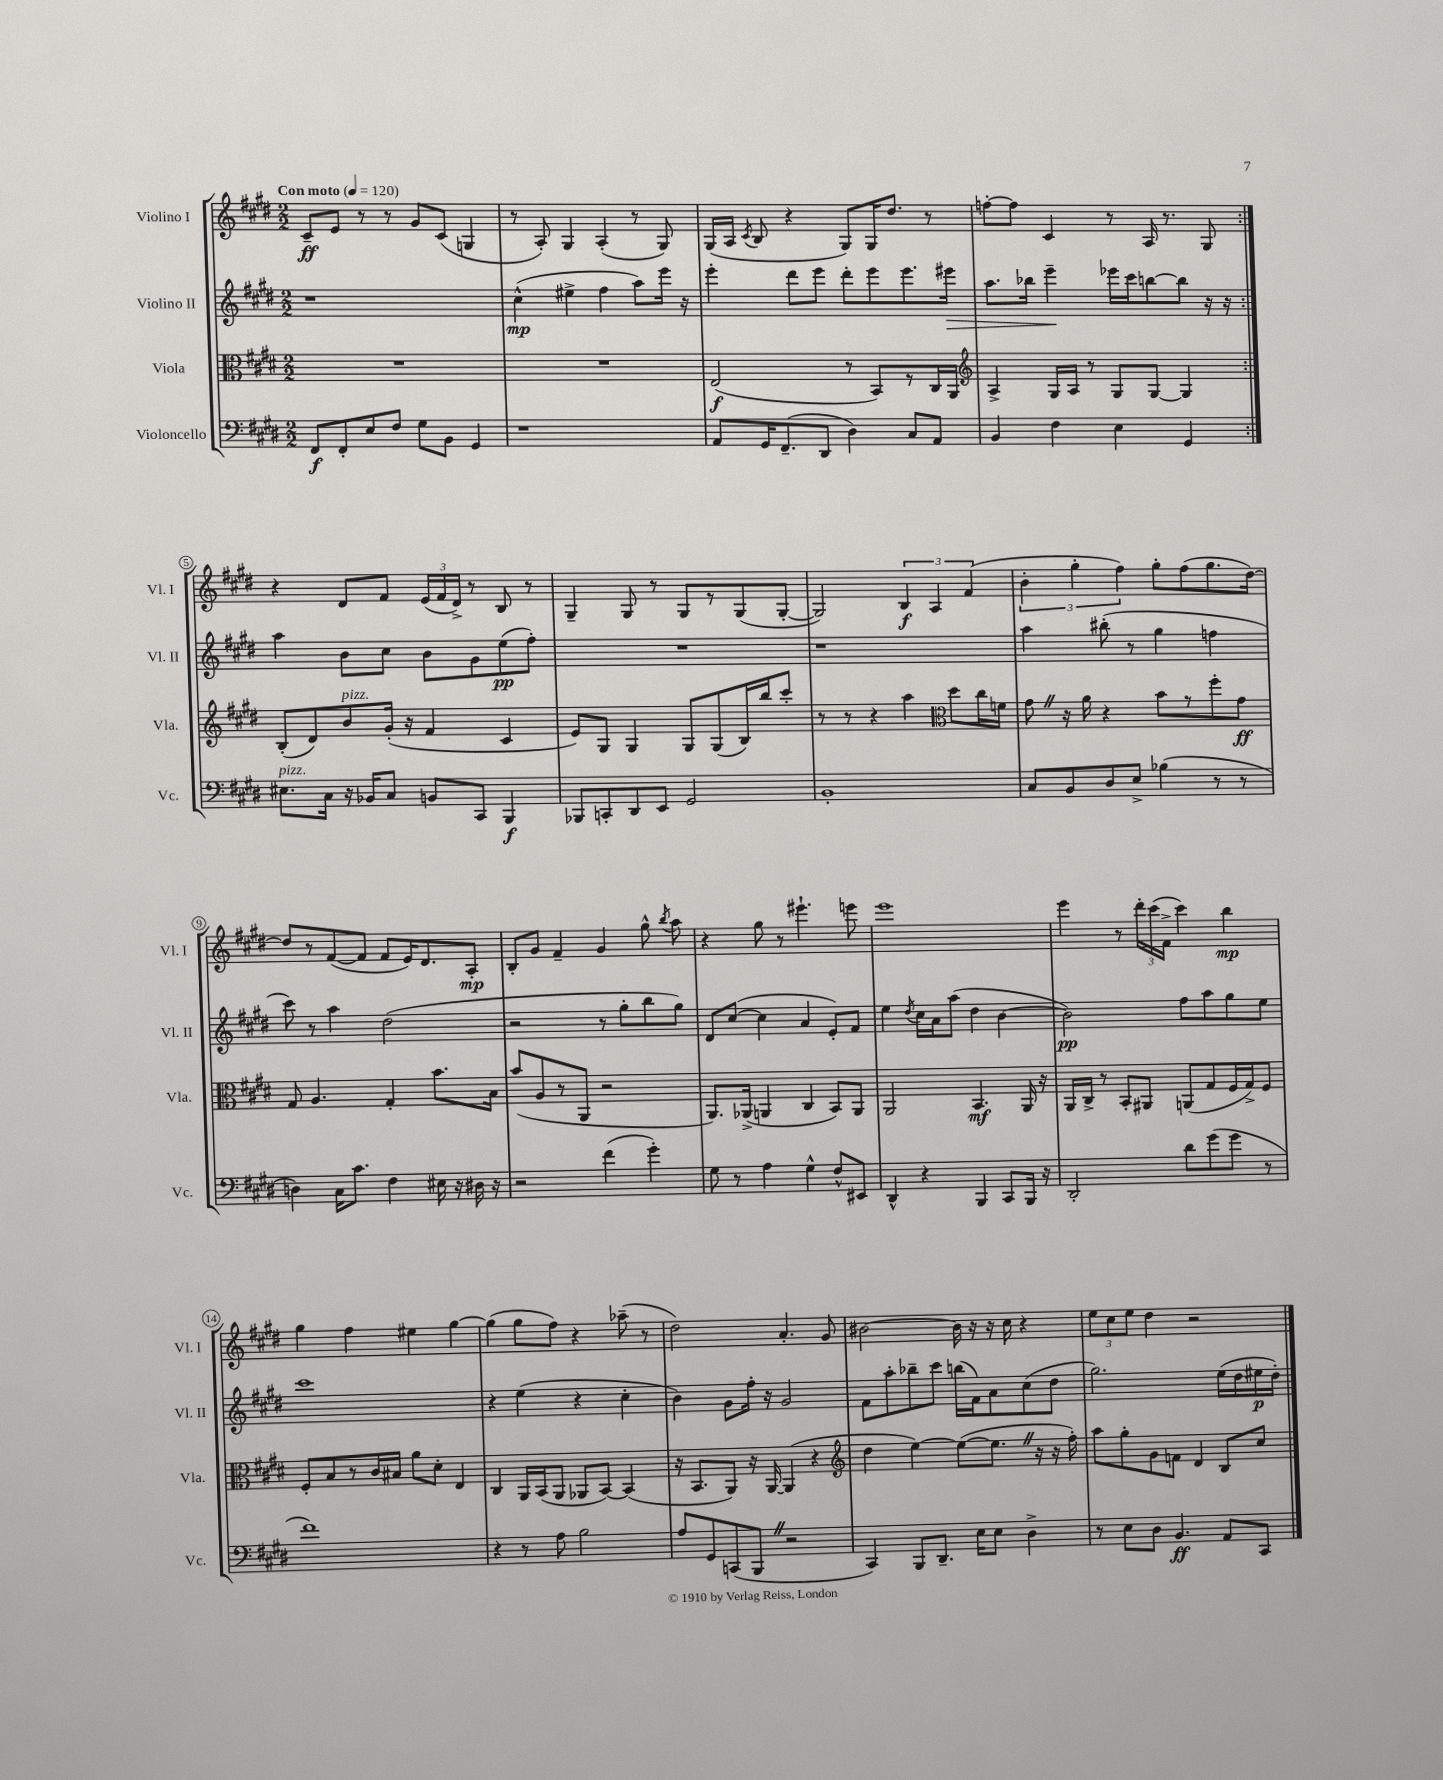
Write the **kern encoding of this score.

**kern	**dynam	**kern	**dynam	**kern	**dynam	**kern	**dynam
*part4	*part4	*part3	*part3	*part2	*part2	*part1	*part1
*staff4	*staff4	*staff3	*staff3	*staff2	*staff2	*staff1	*staff1
*I"Violoncello	*	*I"Viola	*	*I"Violino II	*	*I"Violino I	*
*I'Vc.	*	*I'Vla.	*	*I'Vl. II	*	*I'Vl. I	*
*clefF4	*	*clefC3	*	*clefG2	*	*clefG2	*
*k[f#c#g#d#]	*	*k[f#c#g#d#]	*	*k[f#c#g#d#]	*	*k[f#c#g#d#]	*
*M2/2	*	*M2/2	*	*M2/2	*	*M2/2	*
*MM120	*	*MM120	*	*MM120	*	*MM120	*
=1	=1	=1	=1	=1	=1	=1	=1
!	!	!	!	!	!	!LO:TX:a:B:t=Con moto	!
8FF#/L	f	1r	.	1r	.	8c#~/L	ff
8FF#'/	.	.	.	.	.	8e/J	.
8E/	.	.	.	.	.	8r	.
8F#/J	.	.	.	.	.	8r	.
8G#\L	.	.	.	.	.	8g#/L	.
8BB\J	.	.	.	.	.	(8c#/J	.
4GG#/	.	.	.	.	.	4Gn/	.
=2	=2	=2	=2	=2	=2	=2	=2
1r	.	1r	.	(4cc#^^\	mp	8r	.
.	.	.	.	.	.	8A'/)	.
.	.	.	.	4ee#X^\	.	4G#/	.
.	.	.	.	4ff#\	.	(4A'/	.
.	.	.	.	8aa\L)	.	8r	.
.	.	.	.	16eee\Jk	.	8G#/)	.
.	.	.	.	16r	.	.	.
=3	=3	=3	=3	=3	=3	=3	=3
8AA/L	.	(2E/	f	4eee'\	.	(16G#/LL	.
.	.	.	.	.	.	16A/JJ	.
.	.	.	.	.	.	8qc#/	.
16GG#/K	.	.	.	.	.	8B/	.
(8.FF#~/	.	.	.	.	.	.	.
.	.	.	.	8ddd#\L	.	4r	.
8DD#/J	.	.	.	8eee\J	.	.	.
4D#\)	.	8r	.	8ddd#'\L	.	8G#/L)	.
.	.	8BB/L)	.	8eee\	.	16G#/K	.
.	.	.	.	.	.	8.dd#/J	.
8C#/L	.	8r	.	8.eee\	.	.	.
8AA/J	.	16C#/L	.	.	.	8r	.
!	!	!	!	!	!LO:HP:b	!	!
.	.	16AA/JJ	.	16eee#X\Jk	>	.	.
=4	=4	=4	=4	=4	=4	=4	=4
*	*	*clefG2	*	*	*	*	*
4BB/	.	4A^/	.	8.aa\L	.	[8ffn'\L	.
.	.	.	.	.	.	8ff\J]	.
.	.	.	.	16bb-X\Jk	.	.	.
4F#\	.	16G#/LL	.	4eee~\	.	4c#/	.
.	.	16A/JJ	.	.	.	.	.
.	.	8r	.	.	.	.	.
4E\	.	8G#/L	.	16eee-X\LL	]	8r	.
.	.	.	.	16ccc#\J	.	.	.
.	.	[8G#/J	.	[8bbn\	.	16A/	.
.	.	.	.	.	.	8.r	.
4GG#/	.	4G#/]	.	8bb\J]	.	.	.
.	.	.	.	16r	.	8G#/	.
.	.	.	.	16r	.	.	.
!!LO:LB:g=z
=5:|!	=5:|!	=5:|!	=5:|!	=5:|!	=5:|!	=5:|!	=5:|!
!LO:TX:a:i:t=pizz.	!	!	!	!	!	!	!
8.E#X\L	.	(8B'/L	.	4aa\	.	4r	.
.	.	8d#/)	.	.	.	.	.
16C#\Jk	.	.	.	.	.	.	.
!	!	!LO:TX:a:i:t=pizz.	!	!	!	!	!
16r	.	8b/	.	8b\L	.	8d#/L	.
16BB-X/KL	.	.	.	.	.	.	.
8C#/J	.	(16g#'/Jk	.	8cc#\J	.	8f#/J	.
.	.	16r	.	.	.	.	.
8BBn/L	.	4f#/	.	8b\L	.	(24e/LL	.
.	.	.	.	.	.	24f#/	.
.	.	.	.	.	.	24d#^/JJ)	.
8CC#/J	.	.	.	8g#\	.	8r	.
4BBB/	f	4c#/	.	(8ee\	pp	8B/	.
.	.	.	.	8ff#'\J)	.	8r	.
=6	=6	=6	=6	=6	=6	=6	=6
8BBB-X/L	.	8e/L)	.	1r	.	4G#~/	.
8CCn'/	.	8G#/J	.	.	.	.	.
8DD#/	.	4G#/	.	.	.	8G#/	.
8EE/J	.	.	.	.	.	8r	.
2GG#/	.	8G#/L	.	.	.	8G#/L	.
.	.	(8G#/	.	.	.	8r	.
.	.	16B/L)	.	.	.	(8G#/	.
.	.	16bb/J	.	.	.	.	.
.	.	8ccc#'/J	.	.	.	[8G#'/J	.
=7	=7	=7	=7	=7	=7	=7	=7
1BB'	.	8r	.	1r	.	2G#/])	.
.	.	8r	.	.	.	.	.
.	.	4r	.	.	.	.	.
.	.	4aa\	.	.	.	6B/	f
.	.	.	.	.	.	6A/	.
*	*	*clefC3	*	*	*	*	*
.	.	8dd#\L	.	.	.	.	.
.	.	.	.	.	.	(6f#/	.
.	.	16cc#\L	.	.	.	.	.
.	.	16fn\JJ	.	.	.	.	.
=8	=8	=8	=8	=8	=8	=8	=8
8C#/L	.	8g#Z\	.	4aa\	.	6b'\	.
8BB/	.	16r	.	.	.	.	.
.	.	.	.	.	.	6gg#'\	.
.	.	16a\	.	.	.	.	.
8D#/	.	4r	.	(8bb#X'\	.	.	.
.	.	.	.	.	.	6ff#\)	.
8E^/J	.	.	.	8r	.	.	.
(4B-X\	.	8b\L	.	4gg#\	.	8gg#'\L	.
.	.	8r	.	.	.	(8ff#\	.
8r	.	8ff#'\	.	4ffn\	.	8.gg#\	.
8r	.	8g#\J	ff	.	.	.	.
.	.	.	.	.	.	[16dd#\Jk)	.
!!LO:LB:g=z
=9	=9	=9	=9	=9	=9	=9	=9
4Dn\)	.	8G#/	.	8ccc#\)	.	8dd#/L]	.
.	.	4.A/	.	8r	.	8r	.
16C#\KL	.	.	.	4aa\	.	([8f#/	.
8.c#\J	.	.	.	.	.	.	.
.	.	.	.	.	.	8f#/J]	.
4F#\	.	4G#'/	.	(2dd#\	.	8f#/L	.
.	.	.	.	.	.	16e/K)	.
.	.	.	.	.	.	8.d#/	.
16E#X\	.	8.b\L	.	.	.	.	.
16r	.	.	.	.	.	.	.
16D#X\	.	.	.	.	.	8A'/J	mp
16r	.	16B\Jk	.	.	.	.	.
=10	=10	=10	=10	=10	=10	=10	=10
2r	.	(8b/L	.	2r	.	8B'/L	.
.	.	8A/	.	.	.	8g#/J	.
.	.	8r	.	.	.	4f#~/	.
.	.	8AA/J	.	.	.	.	.
(4f#\	.	2r	.	8r	.	4g#/	.
.	.	.	.	8gg#'\L	.	.	.
4g#'\)	.	.	.	8bb\	.	8gg#^^\	.
.	.	.	.	.	.	8qbb/	.
.	.	.	.	8gg#\J)	.	8aa\	.
=11	=11	=11	=11	=11	=11	=11	=11
8G#\	.	8.AA/L)	.	8d#/L	.	4r	.
8r	.	.	.	([8cc#/J	.	.	.
.	.	(16AA-X^/Jk	.	.	.	.	.
4A\	.	4AAn/	.	4cc#\]	.	8gg#\	.
.	.	.	.	.	.	8r	.
4G#^^\	.	4C#/	.	4a/	.	4.eee#X`\	.
8F#^^/L	.	8BB/L)	.	8e'/L)	.	.	.
8EE#X/J	.	8AA/J	.	8f#/J	.	8eeen\	.
=12	=12	=12	=12	=12	=12	=12	=12
4DD#^^/	.	2AA/	.	4ee\	.	1eee	.
.	.	.	.	8qdd#/	.	.	.
4r	.	.	.	16cc#\LL	.	.	.
.	.	.	.	16a\J	.	.	.
.	.	.	.	(8aa\J	.	.	.
4BBB/	.	4.BB/	mf	4dd#\	.	.	.
8CC#/L	.	.	.	[4b\	.	.	.
16BBB/Jk	.	16AA/	.	.	.	.	.
16r	.	16r	.	.	.	.	.
=13	=13	=13	=13	=13	=13	=13	=13
2DD#'/	.	16AA/LL	.	2b\])	pp	4eee\	.
.	.	16C#^/JJ	.	.	.	.	.
.	.	8r	.	.	.	.	.
.	.	8BB'/L	.	.	.	8r	.
.	.	8AA#X/J	.	.	.	24ddd#'\LL	.
.	.	.	.	.	.	(24ccc#\	.
.	.	.	.	.	.	24f#^\JJ	.
8d#\L	.	(8AAn/L	.	8ff#\L	.	4ccc#\)	.
(8g#\	.	8G#/	.	8aa\	.	.	.
8g#\J	.	16F#/L	.	8gg#\	.	4bb\	mp
.	.	16G#^/J)	.	.	.	.	.
8r	.	8F#/J	.	8ee\J	.	.	.
!!LO:LB:g=z
=14	=14	=14	=14	=14	=14	=14	=14
1f#)	.	8F#'/L	.	1ccc#	.	4gg#\	.
.	.	8B/	.	.	.	.	.
.	.	8r	.	.	.	4ff#\	.
.	.	16c#/L	.	.	.	.	.
.	.	16B#X/JJ	.	.	.	.	.
.	.	8a\L	.	.	.	4ee#X\	.
.	.	8d#'\J	.	.	.	.	.
.	.	4E/	.	.	.	[4gg#\	.
=15	=15	=15	=15	=15	=15	=15	=15
4r	.	4C#/	.	4r	.	(4gg#\]	.
8r	.	16AA/LL	.	(4ee\	.	8gg#\L	.
.	.	(16BB/J	.	.	.	.	.
8A\	.	8AA/J	.	.	.	8ff#\J)	.
2B\	.	8AA-X/L	.	4r	.	4r	.
.	.	[8BB/J)	.	.	.	.	.
.	.	(4BB/]	.	4cc#'\	.	(8aa-X~\	.
.	.	.	.	.	.	8r	.
=16	=16	=16	=16	=16	=16	=16	=16
8A/L	.	16r	.	4b\)	.	2dd#\)	.
.	.	8.BB/L	.	.	.	.	.
8GG#/	.	.	.	.	.	.	.
(8CCn/	.	8AA/J)	.	8g#\L	.	.	.
8BBBZ/J	.	16r	.	16ff#'\Jk	.	.	.
.	.	[16AA/	.	16r	.	.	.
2r	.	(4AA/]	.	2g#/	.	4.a'/	.
.	.	4r	.	.	.	.	.
.	.	.	.	.	.	8g#/	.
=17	=17	=17	=17	=17	=17	=17	=17
*	*	*clefG2	*	*	*	*	*
4CC#/)	.	4dd#\	.	8f#\L	.	[2b#X\	.
.	.	.	.	8aa'\	.	.	.
8BBB/L	.	[4ee\)	.	8bb-X~\	.	.	.
8.DD#~/J	.	.	.	8ccc#\J	.	.	.
.	.	(8ee\L_	.	(16bbn\LL	.	16b#\]	.
16E\KL	.	.	.	16f#\J)	.	16r	.
8E\J	.	8.eeZ\J]	.	8a\	.	16r	.
.	.	.	.	.	.	16cc#\	.
4D#^\	.	.	.	(8cc#\	.	4r	.
.	.	16r	.	.	.	.	.
.	.	16r	.	8dd#\J	.	.	.
.	.	16ff#'\)	.	.	.	.	.
=18	=18	=18	=18	=18	=18	=18	=18
8r	.	8aa\L	.	2.gg#\)	.	12ee\L	.
.	.	.	.	.	.	12cc#\	.
8E\L	.	8gg#'\	.	.	.	.	.
.	.	.	.	.	.	12ee\J	.
8D#\J	.	8g#\	.	.	.	4dd#\	.
4.BB/	ff	8fn\J	.	.	.	.	.
.	.	4d#/	.	.	.	2r	.
8AA/L	.	8B/L	.	(16ee\LL	.	.	.
.	.	.	.	16dd#\	.	.	.
8CC#/J	.	8cc#/J	.	16ee#X\	p	.	.
.	.	.	.	16dd#'\JJ)	.	.	.
==	==	==	==	==	==	==	==
*-	*-	*-	*-	*-	*-	*-	*-
